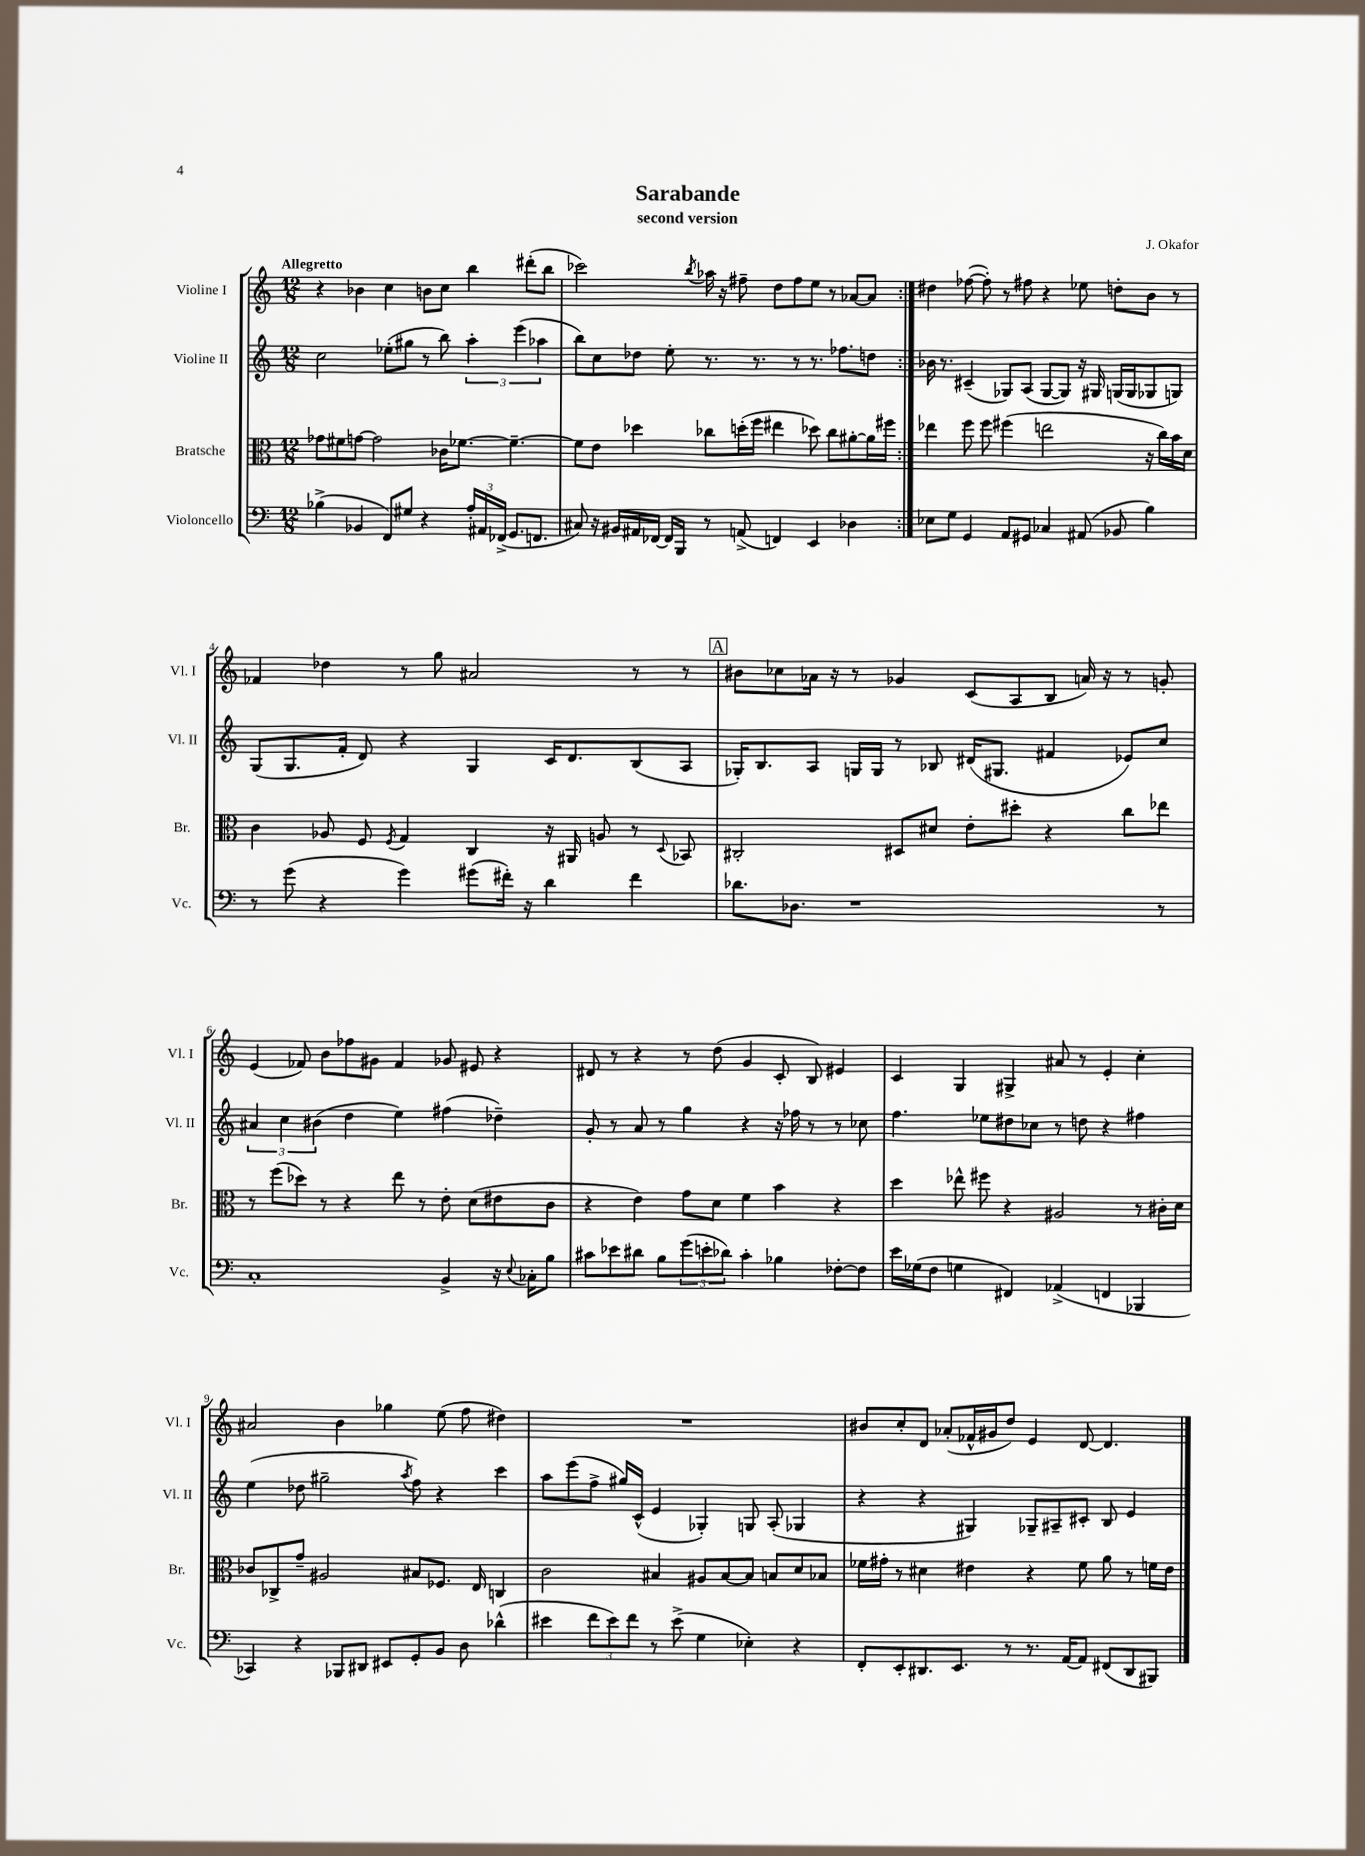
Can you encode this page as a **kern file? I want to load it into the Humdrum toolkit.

**kern	**kern	**kern	**kern
*part4	*part3	*part2	*part1
*staff4	*staff3	*staff2	*staff1
*I"Violoncello	*I"Bratsche	*I"Violine II	*I"Violine I
*I'Vc.	*I'Br.	*I'Vl. II	*I'Vl. I
*clefF4	*clefC3	*clefG2	*clefG2
*k[]	*k[]	*k[]	*k[]
*M12/8	*M12/8	*M12/8	*M12/8
=1	=1	=1	=1
!	!	!	!LO:TX:a:B:t=Allegretto
(4B-X^\	8g-X\L	2cc\	4r
.	8f#X\	.	.
4BB-X/	[8gn\J	.	4b-X\
.	2g\]	.	.
8FF/L)	.	(8ee-X'\L	4cc\
8G#X/J	.	8gg#X\J	.
4r	.	8r	8bn\L
.	16c-X\KL	8bb\)	8cc\J
.	[8.f-X\J	.	.
24A'/LL	.	6aa'\	4bb\
24AA#X/	.	.	.
(24FF-X^/JJ	.	.	.
8.GG/L	4.f-~\_	.	.
.	.	(6eee\	.
.	.	.	(8ddd#X'\L
8.FFn/J	.	.	.
.	.	6aa-X\	.
.	.	.	8bb\J
=2	=2	=2	=2
8C#X/)	8f-\L]	8bb\L)	2ccc-X\)
16r	8e\J	8cc\	.
16BB#X/LL	.	.	.
16AA#X/	4dd-X\	8dd-X\J	.
[16FF-X/JJ	.	.	.
16FF-/LL]	.	8ee'\	.
16BBB/JJ	.	.	.
.	.	.	8qbb/
8r	8cc-X\L	8.r	16aa-X\
.	.	.	16r
(8AAn^/	(16ddn'\L	.	8ff#X~\
.	16ff\JJ	8.r	.
4FFn/)	4ee#X\	.	8dd\L
.	.	8r	8ff#\
4EE/	8dd-X\)	8.r	8ee\J
.	8cc-\L	.	8r
.	.	8.ff-X\L	.
4D-X\	[8a#X'\	.	[8a-X/L
.	16a#\L]	8ddn\J	8a-/J]
.	16ff#X\JJ	.	.
=3:|!	=3:|!	=3:|!	=3:|!
8E-X\L	4ee-X\	16b-X\	4dd#X\
.	.	8.r	.
8G\J	.	.	.
4GG/	8ff\	(4c#X~/	([8ff-X\
.	8ff\	.	8ff-'\])
8AA/L	(4ff#X\	8G-X/L)	8r
8GG#X/J	.	(8A/J	8ff#X\
4C-X/	2een\	[8G-/L	4r
.	.	8G-/J])	.
(8AA#X/	.	16r	8ee-X\
.	.	16G#X/	.
8BB-X/	.	(16Gn/LL	8ddn'\L
.	.	16G/J	.
4B\)	16r	8G-X/	8b\J
.	16cc\LL)	.	.
.	16b\	8Gn/J)	8r
.	16d\JJ	.	.
!!LO:LB:g=z
=4	=4	=4	=4
8r	4c\	(8G/L	4f-X/
(8g\	.	8.G/	.
4r	8A-X/	.	4dd-X\
.	.	16f'/Jk	.
.	8F/	8d/)	.
.	8qF/	.	.
4g\)	4G/	4r	8r
.	.	.	8gg\
(8g#X\L	4C/	4G/	2a#X/
16f#X'\Jk)	.	.	.
16r	.	.	.
4d\	16r	16c/KL	.
.	16AA#X/	8.d/	.
.	8An/	.	.
4f#\	8r	(8B/	8r
.	8qqD/	.	.
.	8BB-X/	8A/J	8r
!!LO:REH:place=s1:t=A
=5	=5	=5	=5
8.d-X\L	2C#X'/	16G-X'/KL)	8b#X\L
.	.	8.B/	.
.	.	.	8cc-X\
8.D-X\J	.	.	.
.	.	8A/J	16a-X\Jk
.	.	.	16r
1r	.	16Gn/LL	8r
.	.	16G/JJ	.
.	8D#X/L	8r	4g-X/
.	8d#X/J	8B-X/	.
.	8e'\L	(16d#X/KL	(8c/L
.	.	8.G#X/J	.
.	8dd#X'\J	.	8A/
.	4r	4f#X/	8B/J
.	.	.	16an/)
.	.	.	16r
.	8cc\L	8e-X/L)	8r
8r	8ee-X\J	8cc/J	8gn'/
!!LO:LB:g=z
=6	=6	=6	=6
1C'	8r	6a#X/	(4e/
.	(8ff\L	.	.
.	.	6cc\	.
.	8dd-X\J)	.	8f-X/)
.	.	(6b#X\	.
.	8r	.	8b\L
.	4r	4dd\	8ff-X\
.	.	.	8g#X\J
.	8ee\	4ee\)	4f-/
.	8r	.	.
4BB^/	8e'\	(4ff#X\	8g-X/
.	(8d\L	.	8e#X/
16r	8e#X\	4dd-X~\)	4r
8qqE/	.	.	.
16C-X'\KL	.	.	.
8B\J	8c\J	.	.
=7	=7	=7	=7
8c#X\L	4r	8g'/	8d#X/
8e-X\	.	8r	8r
8d#X\J	4e\)	8a/	4r
8B\L	.	8r	.
(12g\	8g\L	4gg\	8r
12en'\	.	.	.
.	8d\J	.	(8dd\
12d-X\J)	.	.	.
4c#'\	4f\	4r	4g/
4B-X\	4b\	16r	8c'/
.	.	16ff-X\	.
.	.	8r	8B/)
[8F-X'\L	4r	8r	4e#X/
8F-\J]	.	8cc-X\	.
=8	=8	=8	=8
16e\LL	4dd\	4.ff\	4c/
(16G-X\J	.	.	.
8F\J	.	.	.
4Gn\	8ee-X^^\	.	4G/
.	8ff#X\	8ee-X\L	.
4FF#X/)	4r	8dd#X\	4G#X^/
.	.	8cc-X\J	.
(4AA-X^/	2A#X/	8r	8a#X/
.	.	8ddn\	8r
4FFn/	.	4r	4e'/
4BBB-X/	8r	4ff#X\	4cc'\
.	16c#X'\LL	.	.
.	16d\JJ	.	.
!!LO:LB:g=z
=9	=9	=9	=9
4CC-X/)	8c-X/L	(4ee\	2a#X/
.	8C-X^/	.	.
4r	8g~/J	8dd-X\	.
.	2A#X/	2gg#X~\	.
8BBB-X/L	.	.	4b\
8DD#X/J	.	.	.
8EE#X/L	.	.	4gg-X\
.	.	8qaa/	.
8GG'/	8B#X/L	8ff\)	.
8BB/J	8.F-X/J	4r	(8ee\
8D\	.	.	8ff\
.	16E/	.	.
(4d-X^^\	4Cn/	4ccc\	4dd#X\)
=10	=10	=10	=10
4e#X\	2c\	8aa\L	1.r
.	.	(8eee\	.
12f\L	.	8ff^\J	.
12e#\)	.	.	.
.	.	16gg#X/LL)	.
12f\J	.	.	.
.	.	(16c^^/JJ	.
8r	4B#X/	4e/	.
(8e#^\	.	.	.
4G\	8A#X/L	4G-X'/)	.
.	[8B#/	.	.
4E-X'\)	8B#/J]	8Gn/	.
.	8Bn/L	(8A'/	.
4r	8d/	4G-X/	.
.	8B-X/J	.	.
=11	=11	=11	=11
8FF'/L	16f-X\LL	4r	8b#X/L
.	16g#X'\JJ	.	.
8EE'/	8r	.	8cc'/
8.DD#X/	4d#X\	4r	8d/J
.	.	.	(8a-X'/L
8.EE/J	.	.	.
.	4e#X\	4G#X/)	16f-X^^/L
.	.	.	16g#X/J
8r	.	.	8dd/J)
8.r	4r	8G-X~/L	4e/
.	.	8A#X~/	.
[16AA/KL	.	.	.
8AA/J]	8f-\	8c#X'/J	[8d/
(8FF#X/L	8a\	8B/	4.d/]
8DD#/	8r	4e/	.
8BBB#X/J)	16fn\LL	.	.
.	16e#\JJ	.	.
==	==	==	==
*-	*-	*-	*-
